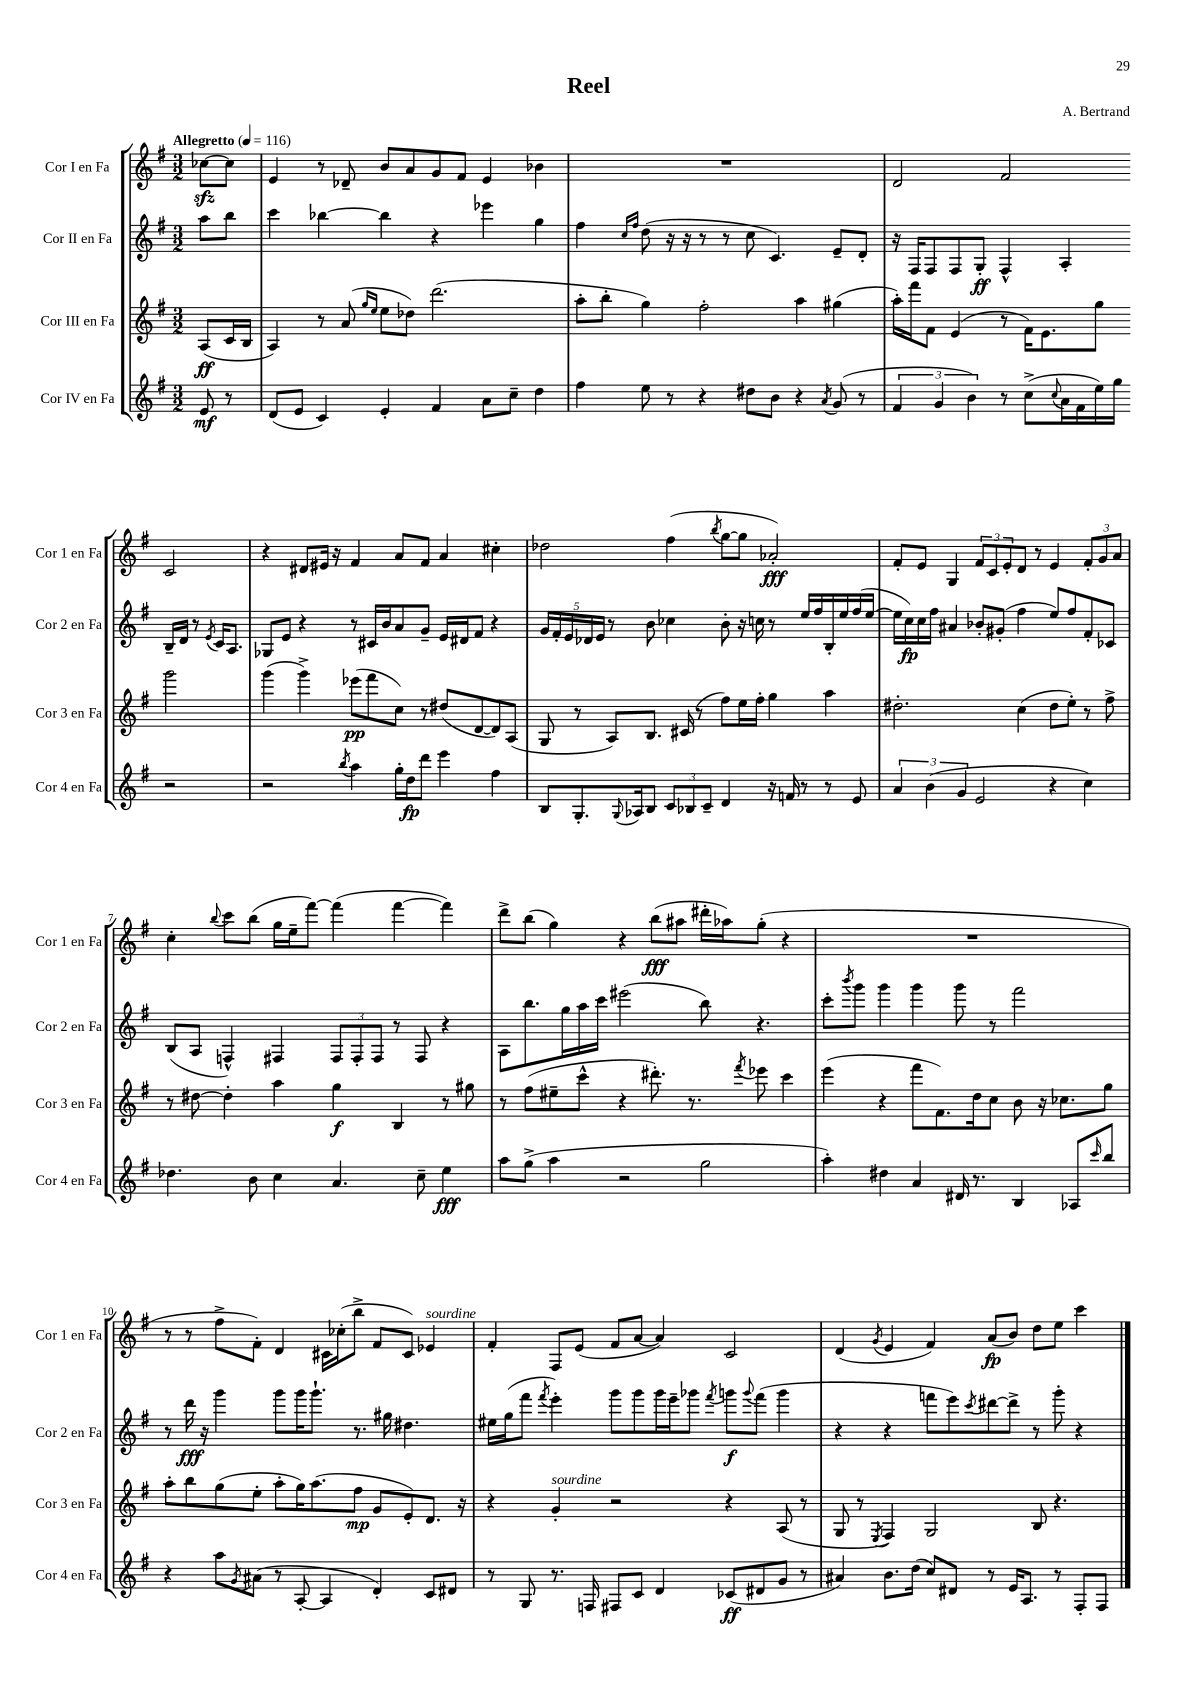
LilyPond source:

\header { title = "Reel" composer = "A. Bertrand" }
<<
\new StaffGroup <<
\new Staff = "s0" \with { instrumentName = "Cor I en Fa" shortInstrumentName = "Cor 1 en Fa" } {
    \clef treble \key g \major \numericTimeSignature \time 3/2 \partial 4 \tempo "Allegretto" 4 = 116
    ces''8~\sfz ces''8 |
    e'4 r8 des'8-- b'8 a'8 g'8 fis'8 e'4 bes'4 |
    R1. |
    d'2 fis'2 c'2 |
    r4 dis'8 eis'16 r16 fis'4 a'8 fis'8 a'4 cis''4-. |
    des''2 fis''4( \acciaccatura { b''8 } g''8~ g''8 aes'2-.\fff) |
    fis'8-. e'8 g4 \tuplet 3/2 { fis'8 c'8 e'8-. } d'8 r8 e'4 \tuplet 3/2 { fis'8-. g'8 a'8 } |
    c''4-. \appoggiatura { b''8 } c'''8 b''8( g''16 e''16-- fis'''8~) fis'''4( fis'''4~ fis'''4) |
    d'''8-> b''8( g''4) r4 b''8\fff( ais''8 dis'''16-. aes''16) g''8-.( r4 |
    R1. |
    r8 r8 fis''8-> fis'8-.) d'4 cis'16 ces''16-.( b''8-> fis'8 cis'8) ees'4^\markup { \italic "sourdine" } |
    fis'4-. fis8 e'8( fis'8 a'8~ a'4) c'2 |
    d'4( \acciaccatura { g'8 } e'4 fis'4) a'8\fp( b'8) d''8 e''8 c'''4 \bar "|." |
}
\new Staff = "s1" \with { instrumentName = "Cor II en Fa" shortInstrumentName = "Cor 2 en Fa" } {
    \clef treble \key g \major \numericTimeSignature \time 3/2 \partial 4
    a''8 b''8 |
    c'''4 bes''4~ bes''4 r4 ees'''4 g''4 |
    fis''4 \grace { c''16 fis''16 } d''8( r16 r16 r8 r8 c''8 c'4.) e'8-- d'8-. |
    r16 fis16 fis8 fis8 g8-.\ff fis4-^ a4-. b16-- d'16 r8 \acciaccatura { e'8 } c'16 a8. |
    ges8 e'8 r4 r8 cis'16 b'16 a'8 g'8-- e'16 dis'16 fis'8 r4 |
    \tuplet 5/4 { g'16 fis'16-. e'16 des'16 e'16 } r8 b'8 ces''4 b'8-. r16 c''16 r8 e''16 fis''16 b16-. e''16 fis''16( e''16~ |
    e''16 c''16\fp) c''16 fis''16 ais'4 bes'8-. gis'8-.( fis''4 e''8) fis''8 fis'8-. ces'8 |
    b8( a8 f4-^) fis4 \tuplet 3/2 { fis8 fis8-. fis8 } r8 fis8 r4 |
    a8 b''8. g''16 a''16 c'''16 eis'''2( b''8) r4. |
    c'''8-. \acciaccatura { b'''8 } g'''8 g'''4 g'''4 g'''8 r8 fis'''2 |
    r8 d'''16\fff r16 g'''4 g'''8 g'''16 g'''8.-! r8. gis''16 dis''4. |
    eis''16 g''16( fis'''8 \acciaccatura { fis'''8 } e'''4-.) g'''8 g'''8 g'''16 e'''16-- ges'''8 \acciaccatura { fis'''8 } g'''8\f \appoggiatura { g'''8 } fis'''8( g'''4 |
    r4 r4 f'''8 e'''8) \acciaccatura { c'''8 } dis'''8~ dis'''8-> r8 g'''8-. r4 \bar "|." |
}
\new Staff = "s2" \with { instrumentName = "Cor III en Fa" shortInstrumentName = "Cor 3 en Fa" } {
    \clef treble \key g \major \numericTimeSignature \time 3/2 \partial 4
    a8\ff( c'16 b16 |
    a4) r8 a'8( \grace { g''16 e''16 } e''8 des''8) d'''2.( |
    a''8-. b''8-. g''4) fis''2-. a''4 gis''4( |
    a''16-.) fis'''16 fis'8 e'4( r8 fis'16) e'8. g''8 g'''2 |
    g'''4( g'''4->) ees'''8\pp( fis'''8 c''8) r8 dis''8( d'8~ d'8) a8( |
    g8 r8 a8) b8. cis'16( r8 fis''8) e''16 fis''16-. g''4 a''4 |
    dis''2.-. c''4( dis''8 e''8-.) r8 fis''8-> |
    r8 dis''8~ dis''4-. a''4 g''4\f b4 r8 gis''8 |
    r8 fis''8( eis''8-- c'''8-^ r4 dis'''8.-.) r8. \acciaccatura { fis'''8 } ees'''8 c'''4 |
    e'''4( r4 fis'''8 fis'8.) d''16 c''8 b'8 r16 ces''8. g''8 |
    a''8-. b''8 g''8( e''8-. a''8-. g''16) a''8.( fis''8\mp g'8 e'8-.) d'8. r16 |
    r4 g'4-.^\markup { \italic "sourdine" } r2 r4 a8( r8 |
    g8 r8 \acciaccatura { e8 } fis4) g2 b8 r4. \bar "|." |
}
\new Staff = "s3" \with { instrumentName = "Cor IV en Fa" shortInstrumentName = "Cor 4 en Fa" } {
    \clef treble \key g \major \numericTimeSignature \time 3/2 \partial 4
    e'8\mf r8 |
    d'8( e'8 c'4) e'4-. fis'4 a'8 c''8-- d''4 |
    fis''4 e''8 r8 r4 dis''8 b'8 r4 \acciaccatura { a'8 } g'8( r8 |
    \tuplet 3/2 { fis'4 g'4 b'4) } r8 c''8->( \appoggiatura { c''8 } a'16 fis'16 e''16) g''16 r2 |
    r2 \acciaccatura { b''8 } a''4 g''16-. d''16\fp d'''8 e'''4 fis''4 |
    b8 g8.-. \appoggiatura { g8 } aes16 b8 \tuplet 3/2 { c'8 bes8 c'8-- } d'4 r16 f'16 r8 r8 e'8 |
    \tuplet 3/2 { a'4 b'4( g'4 } e'2 r4 c''4) |
    des''4. b'8 c''4 a'4. c''8-- e''4\fff |
    a''8 g''8->( a''4 r2 g''2 |
    a''4-.) dis''4 a'4 dis'16 r8. b4 aes8 \grace { c'''16 } b''8 |
    r4 a''8 \acciaccatura { g'8 } ais'8( r8 a8~-. a4 d'4-.) c'8 dis'8 |
    r8 g8 r8. f16 fis8 c'8 d'4 ces'8\ff( dis'8 g'8 r8 |
    ais'4) b'8. d''16( c''8) dis'8 r8 e'16 a8. r8 fis8-. fis8 \bar "|." |
}
>>
>>
